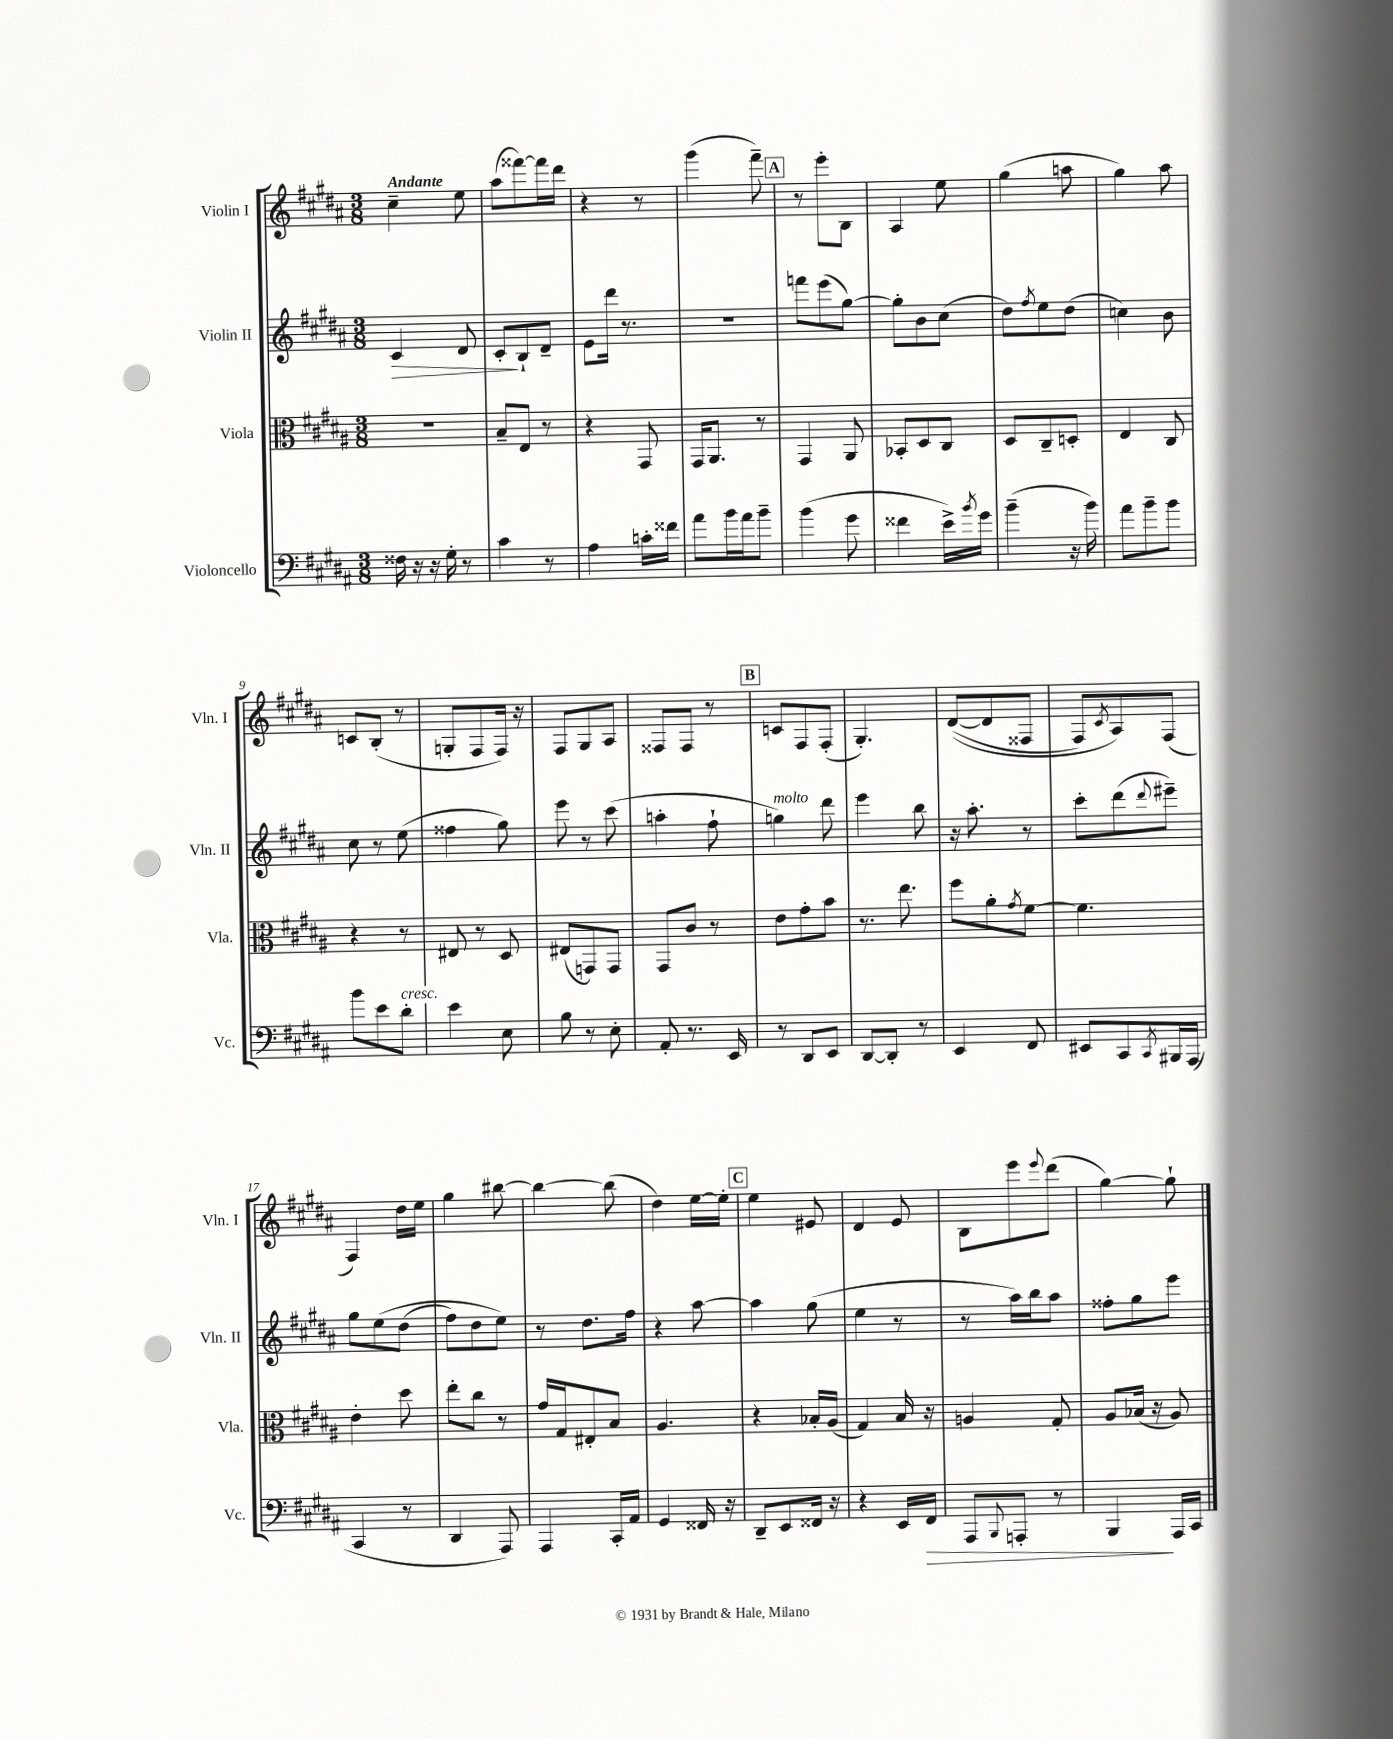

**kern	**kern	**kern	**kern
*staff4	*staff3	*staff2	*staff1
*clefF4	*clefC3	*clefG2	*clefG2
*k[f#c#g#d#a#]	*k[f#c#g#d#a#]	*k[f#c#g#d#a#]	*k[f#c#g#d#a#]
*M3/8	*M3/8	*M3/8	*M3/8
16F##	4.r	4c#	4cc#~
16r	.	.	.
16r	.	.	.
16G#'	.	.	.
8r	.	8d#	8ee
=	=	=	=
4c#	8B~	8c#'	(8aa#
.	8E	8B`	[8fff##)
8r	8r	8d#~	16fff##]
.	.	.	16ddd#
=	=	=	=
4A#	4r	8e	4r
.	.	16ddd#	.
.	.	8.r	.
16c'	8GG#	.	8r
16f##	.	.	.
=	=	=	=
8a#	16GG#	4.r	(4ggg#
.	8.AA#	.	.
16b	.	.	.
16a#	.	.	.
8b~	8r	.	8fff#~)
=	=	=	=
(4b	4GG#	8fff	8r
.	.	(8eee	8eee'
8g#	8AA#	[8gg#)	8B
=	=	=	=
4f##	8BB-'	8gg#']	4A#
.	8D#	8b	.
16e^)	8C#	(8cc#	8ee
8qb	.	.	.
16g#	.	.	.
=	=	=	=
(4b~	8D#	8dd#)	(4gg#
.	.	8qff#	.
.	8C#~	8ee	.
16r	8D'	(8dd#	8aa
16b)	.	.	.
=	=	=	=
8a#	4E	4cc)	4gg#)
8b~	.	.	.
8b	8C#	8b	8aa#
=	=	=	=
8b	4r	8cc#	8c
8e	.	8r	(8B'
8d#'	8r	(8ee	8r
=	=	=	=
4e	8E#	4ff##	8G'
.	8r	.	8F#
8E	8D#	8gg#)	16F#)
.	.	.	16r
=	=	=	=
8B	(8E#	8eee	8F#
8r	8GG)	8r	8G#
8E'	8GG	(8ccc#	8A#
=	=	=	=
8AA#'	8GG#	4aa'	8F##
8.r	8c#	.	8F##
.	8r	8ff#`	8r
16EE	.	.	.
=	=	=	=
8r	8e	4gg)	8c
8DD#	8g#'	.	8F#
8EE	8b	8ddd#	(8F#'
=	=	=	=
[8DD#	8.r	4eee	4.G#')
8DD#']	.	.	.
.	8.ee	.	.
8r	.	8bb	.
=	=	=	=
4EE	8ff#	16r	&(([8d#
.	.	8.aa#'	.
.	8a#'	.	8d#]
.	8qg#	.	.
8FF#	[8f#	8r	8F##
=	=	=	=
8EE#	4.f#]	8ccc#'	8F#)
.	.	.	8qc#
8CC#	.	(8ddd#	8A#&)
8qCC#	.	8qqddd#	.
16BBB#	.	8eee#~)	(8F#
(16AAA#	.	.	.
=	=	=	=
4CC#	4e'	8gg#	4F#)
.	.	&(8ee	.
8r	8dd#	(8dd#	16dd#
.	.	.	16ee
=	=	=	=
4DD#	8ee'	8ff#)	4gg#
.	8cc#	8dd#	.
8AAA#)	8r	8ee&)	[8bb#
=	=	=	=
4AAA#	16g#	8r	4bb#_
.	16G#	.	.
.	8E#'	8.dd#	.
16CC#'	8B	.	(8bb#]
16AA#	.	16ff#	.
=	=	=	=
4GG#	4.A#	4r	4dd#)
16FF##	.	[8aa#	[16ee
16r	.	.	16ee']
=	=	=	=
8DD#~	4r	4aa#]	4ee
8EE	.	.	.
16FF##	16B-'	(8gg#	8e#
16r	(16A#	.	.
=	=	=	=
4r	4G#)	4ee	4d#
16EE	16B	8r	8e
16FF#	16r	.	.
=	=	=	=
8AAA#	4A	8r	8B
8qqBBB	.	.	.
8AAA'	.	16aa#)	8eee
.	.	16bb	.
.	.	.	8qqeee
8r	8G#'	8aa#	(8ddd#
=	=	=	=
4BBB	8A#	8ff##'	[4gg#)
.	(16B-	8gg#	.
.	16r	.	.
16AAA#	8A#)	8eee	8gg#`]
16CC#	.	.	.
==	==	==	==
*-	*-	*-	*-
